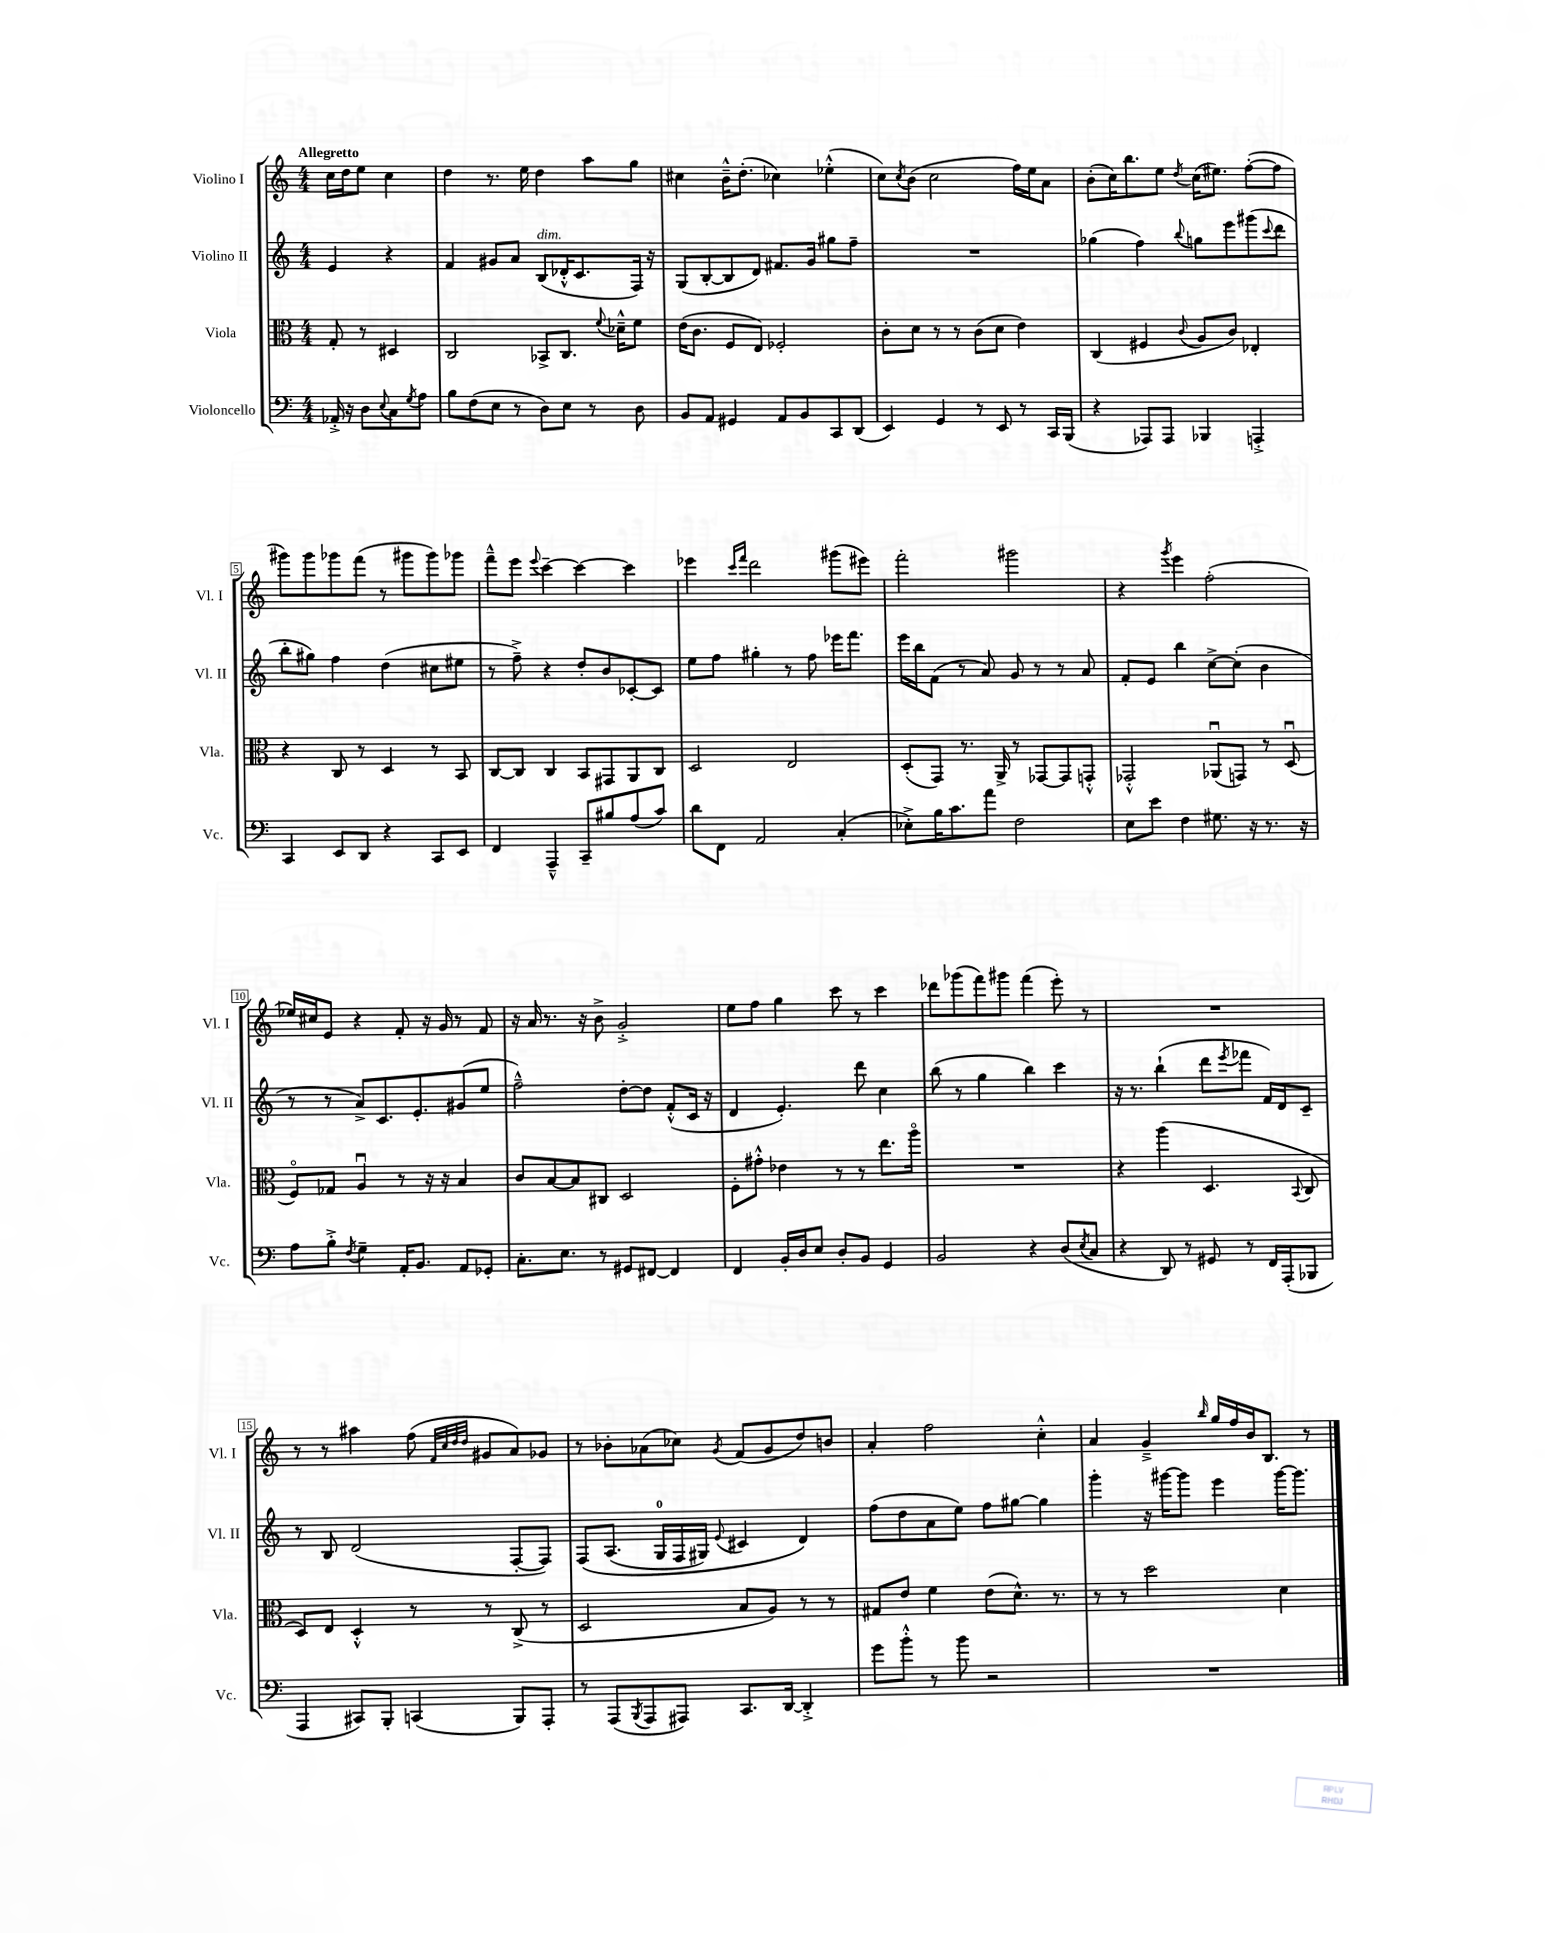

**kern	**kern	**kern	**kern
*part4	*part3	*part2	*part1
*staff4	*staff3	*staff2	*staff1
*I"Violoncello	*I"Viola	*I"Violino II	*I"Violino I
*I'Vc.	*I'Vla.	*I'Vl. II	*I'Vl. I
*clefF4	*clefC3	*clefG2	*clefG2
*k[]	*k[]	*k[]	*k[]
*M4/4	*M4/4	*M4/4	*M4/4
=	=	=	=
!	!	!	!LO:TX:a:B:t=Allegretto
16AA-X'^/	8G'/	4e/	16cc\LL
16r	.	.	16dd\J
8D\L	8r	.	8ee\J
8qqE/	.	.	.
8C\	4D#X/	4r	4cc\
8qG/	.	.	.
8A\J	.	.	.
=1	=1	=1	=1
8B\L	2C/	4f/	4dd\
(8F\	.	.	.
8E\J	.	8g#X/L	8.r
8r	.	8a/J	.
.	.	.	16ee\
!	!	!LO:TX:a:i:t=dim.	!
8D\L)	8BB-X^/L	(8B/L	4dd\
8E\J	8.C/J	16d-X'^^/K	.
.	.	8.c/	.
8r	.	.	8aa\L
.	8qqf/	.	.
.	16d-X~^^\KL	.	.
8D\	8f\J	16F/Jk)	8gg\J
.	.	16r	.
=2	=2	=2	=2
8BB/L	(16e\KL	(8G/L	4cc#X\
.	8.c\J	.	.
8AA/J	.	[8B'/	.
4GG#X/	8F/L	8B/]	16b~^^\KL
.	.	.	(8.dd'\J
.	8E/J)	8d/J)	.
8AA/L	2F-X'/	8.f#X/L	4cc-X\)
8BB/	.	.	.
.	.	16g/Jk	.
8CC/	.	8gg#X\L	(4ee-X'^^\
(8DD/J	.	8ff~\J	.
=3	=3	=3	=3
4EE/)	8c'\L	1r	8cc\L)
.	.	.	8qcc/
.	8d\J	.	(8b\J
4GG/	8r	.	2cc\
.	8r	.	.
8r	(8c\L	.	.
8EE/	8d\J	.	.
8r	4e\)	.	16ff\LL)
.	.	.	16ee\J
16CC/LL	.	.	8a\J
(16BBB/JJ	.	.	.
=4	=4	=4	=4
4r	(4C/	(4gg-X\	(8b'\L
.	.	.	16cc\K)
.	.	.	8.bb\
8AAA-X/L)	4F#X/	4ff\)	.
8AAA-/J	.	.	8ee\J
.	8qqc/	8qqbb/	8qdd/
4BBB-X/	8A/L	8ggn\L	(16cc\KL
.	.	.	8.ee#X\J)
.	8c/J)	8eee\	.
4AAAn'^/	4E-X'/	(8ggg#X\	([8ff'\L
.	.	8qqccc/	.
.	.	8ddd\J	8ff\J]
!!LO:LB:g=z
=5	=5	=5	=5
4CC/	4r	8bb'\L	8ggg#X\L)
.	.	8gg#X\J)	8ggg#\
8EE/L	8C/	4ff\	8ggg-X\
8DD/J	8r	.	(8fff\J
4r	4D/	(4dd\	8r
.	.	.	8ggg#X\L
8CC/L	8r	8cc#X\L	8ggg#\)
8EE/J	8BB/	8ee#X\J	8ggg-X\J
=6	=6	=6	=6
4FF/	[8C/L	8r	8fff~^^\L
.	8C/J]	8ff~^\)	8eee\J
.	.	.	8qqeee/
4AAA~^^/	4C/	4r	[4ccc~\
8CC~/L	8BB/L	8dd'/L	4ccc\_
8B#X/	8GG#X/	8b/	.
(8A/	8AA/	[8c-X'/	4ccc\]
8c/J)	8C/J	8c-/J]	.
=7	=7	=7	=7
8d\L	2D/	8ee\L	4eee-X\
8FF\J	.	8ff\J	.
.	.	.	16qqccc/LL
.	.	.	16qqfff/JJ
2AA/	.	4gg#X'\	2ddd\
.	2E/	8r	.
.	.	8ff\	.
(4C'/	.	16eee-X\KL	(8ggg#X\L
.	.	8.fff\J	.
.	.	.	8eee#X\J)
=8	=8	=8	=8
8E-X'^\L)	(8D'/L	16eee\LL	2fff'\
.	.	16bb\J	.
16B\K	8GG/J)	(8f\J	.
8.c\	.	.	.
.	8.r	8r	.
8a\J	.	8a/)	.
.	16AA^/	.	.
2F\	8r	8g/	2ggg#X\
.	[8GG-X/L	8r	.
.	8GG-/]	8r	.
.	8GGn'^^/J	8a/	.
=9	=9	=9	=9
8E\L	2GG-X'^^/	8f'/L	4r
8e\J	.	8e/J	.
.	.	.	8qggg/
4F\	.	4bb\	4eee\
8.G#X\	(8AA-Xu/L	[8cc^\L	(2ff'\
.	8GGn/J)	(8cc'\J]	.
16r	.	.	.
8.r	8r	4b\	.
.	(8Du/	.	.
16r	.	.	.
!!LO:LB:g=z
=10	=10	=10	=10
8A\L	8F/L)	8r	16ee-X/LL)
.	.	.	16cc#X/J
8B'^\J	8G-X/J	8r	8e/J
8qF/	.	.	.
4G~\	4Au/	8a^/L)	4r
.	.	8.c/	.
16AA'/KL	8r	.	8f'/
8.BB/J	.	8.e'/	.
.	16r	.	16r
.	16r	.	16g/
8AA/L	4B/	(8g#X/	8r
8GG-X'/J	.	8ee/J	8f/
=11	=11	=11	=11
8.C'\L	8c/L	2ff~^^\)	16r
.	.	.	16a/
.	[8B/	.	8.r
8.E\J	.	.	.
.	8B/]	.	.
.	.	.	16r
8r	8C#X/J	.	8b^\
8GG#X/L	2D/	[8dd'\L	2g'^/
[8FF#X/J	.	8dd\J]	.
4FF#/]	.	(8f'^^/L	.
.	.	16c/Jk	.
.	.	16r	.
=12	=12	=12	=12
4FF/	8F'\L	4d/	8ee\L
.	8g#X'^^\J	.	8ff\J
16BB'/LL	4e-X\	4.e'/)	4gg\
16D/J	.	.	.
8E/J	.	.	.
8D'/L	8r	.	8ccc\
8BB/J	8r	8ddd\	8r
4GG/	8.ee\L	4cc\	4ccc\
.	16aa\Jk	.	.
=13	=13	=13	=13
2BB/	1r	(8bb\	8ddd-X\L
.	.	8r	(8ggg-X\
.	.	4gg\	8fff\)
.	.	.	8ggg#X\J
4r	.	4bb\)	(4fff\
(8D/L	.	4ccc\	8eee'\)
8qE/	.	.	.
8C/J	.	.	8r
=14	=14	=14	=14
4r	4r	16r	1r
.	.	8.r	.
8DD/)	(4aa\	(4bb`\	.
8r	.	.	.
8GG#X/	4.D/	8ddd\L	.
.	.	8qeee/	.
8r	.	8fff-X\J	.
16FF/LL	.	16f/LL)	.
(16AAA'/J	.	16d/J	.
.	8qqBB/	.	.
8BBB-X/J	8C/	8c~/J	.
!!LO:LB:g=z
=15	=15	=15	=15
4AAA/	8D/L)	8r	8r
.	8E/J	8B/	8r
8CC#X/L)	4D'^^/	(2d/	4aa#X\
8BBB'/J	.	.	.
(4CCn/	8r	.	(8ff\
.	.	.	32qqf/LLL
.	.	.	32qqcc/
.	.	.	32qqdd/
.	.	.	32qqdd/JJJ
.	8r	.	8g#X/L
8BBB/L)	(8C^/	[8F'/L	8a/)
8AAA'/J	8r	8F/J])	8g-X/J
=16	=16	=16	=16
8r	2D/	(8F/L	8r
(8AAA/L	.	(8.A/J	8b-X'\L
8qBBB/	.	.	.
8AAA/	.	.	(8a-X\
.	.	16G/LL	.
8AAA#X/J)	.	16F/	8cc-X\J)
.	.	16G#X/JJ)	.
.	.	8qqe/	8qg/
8.CC/L	8B/L	4c#X/	(8f/L
.	8A/J)	.	8g/
[16DD/Jk	.	.	.
4DD'^/]	8r	4d/)	8dd/)
.	8r	.	8bn/J
=17	=17	=17	=17
8g\L	8G#X/L	(8ff\L	4a'/
8b'^^\J	8e/J	8dd\	.
8r	4f\	8a\	2ff\
8b\	.	8ee\J)	.
2r	(8e\L	8ff\L	.
.	8.d^^\J)	[8gg#X\J	.
.	.	4gg#\]	4cc'^^\
.	8.r	.	.
=18	=18	=18	=18
1r	8r	4ggg'\	4a/
.	8r	.	.
.	2dd\	16r	4g~^/
.	.	[16ggg#X\KL	.
.	.	8ggg#\J]	.
.	.	.	16qqbb/
.	.	4eee\	16gg/LL
.	.	.	16ff/
.	.	.	16b/J
.	.	.	8.B/J
.	4d\	[16ggg#\KL	.
.	.	8.ggg#\J]	.
.	.	.	8r
==	==	==	==
*-	*-	*-	*-
